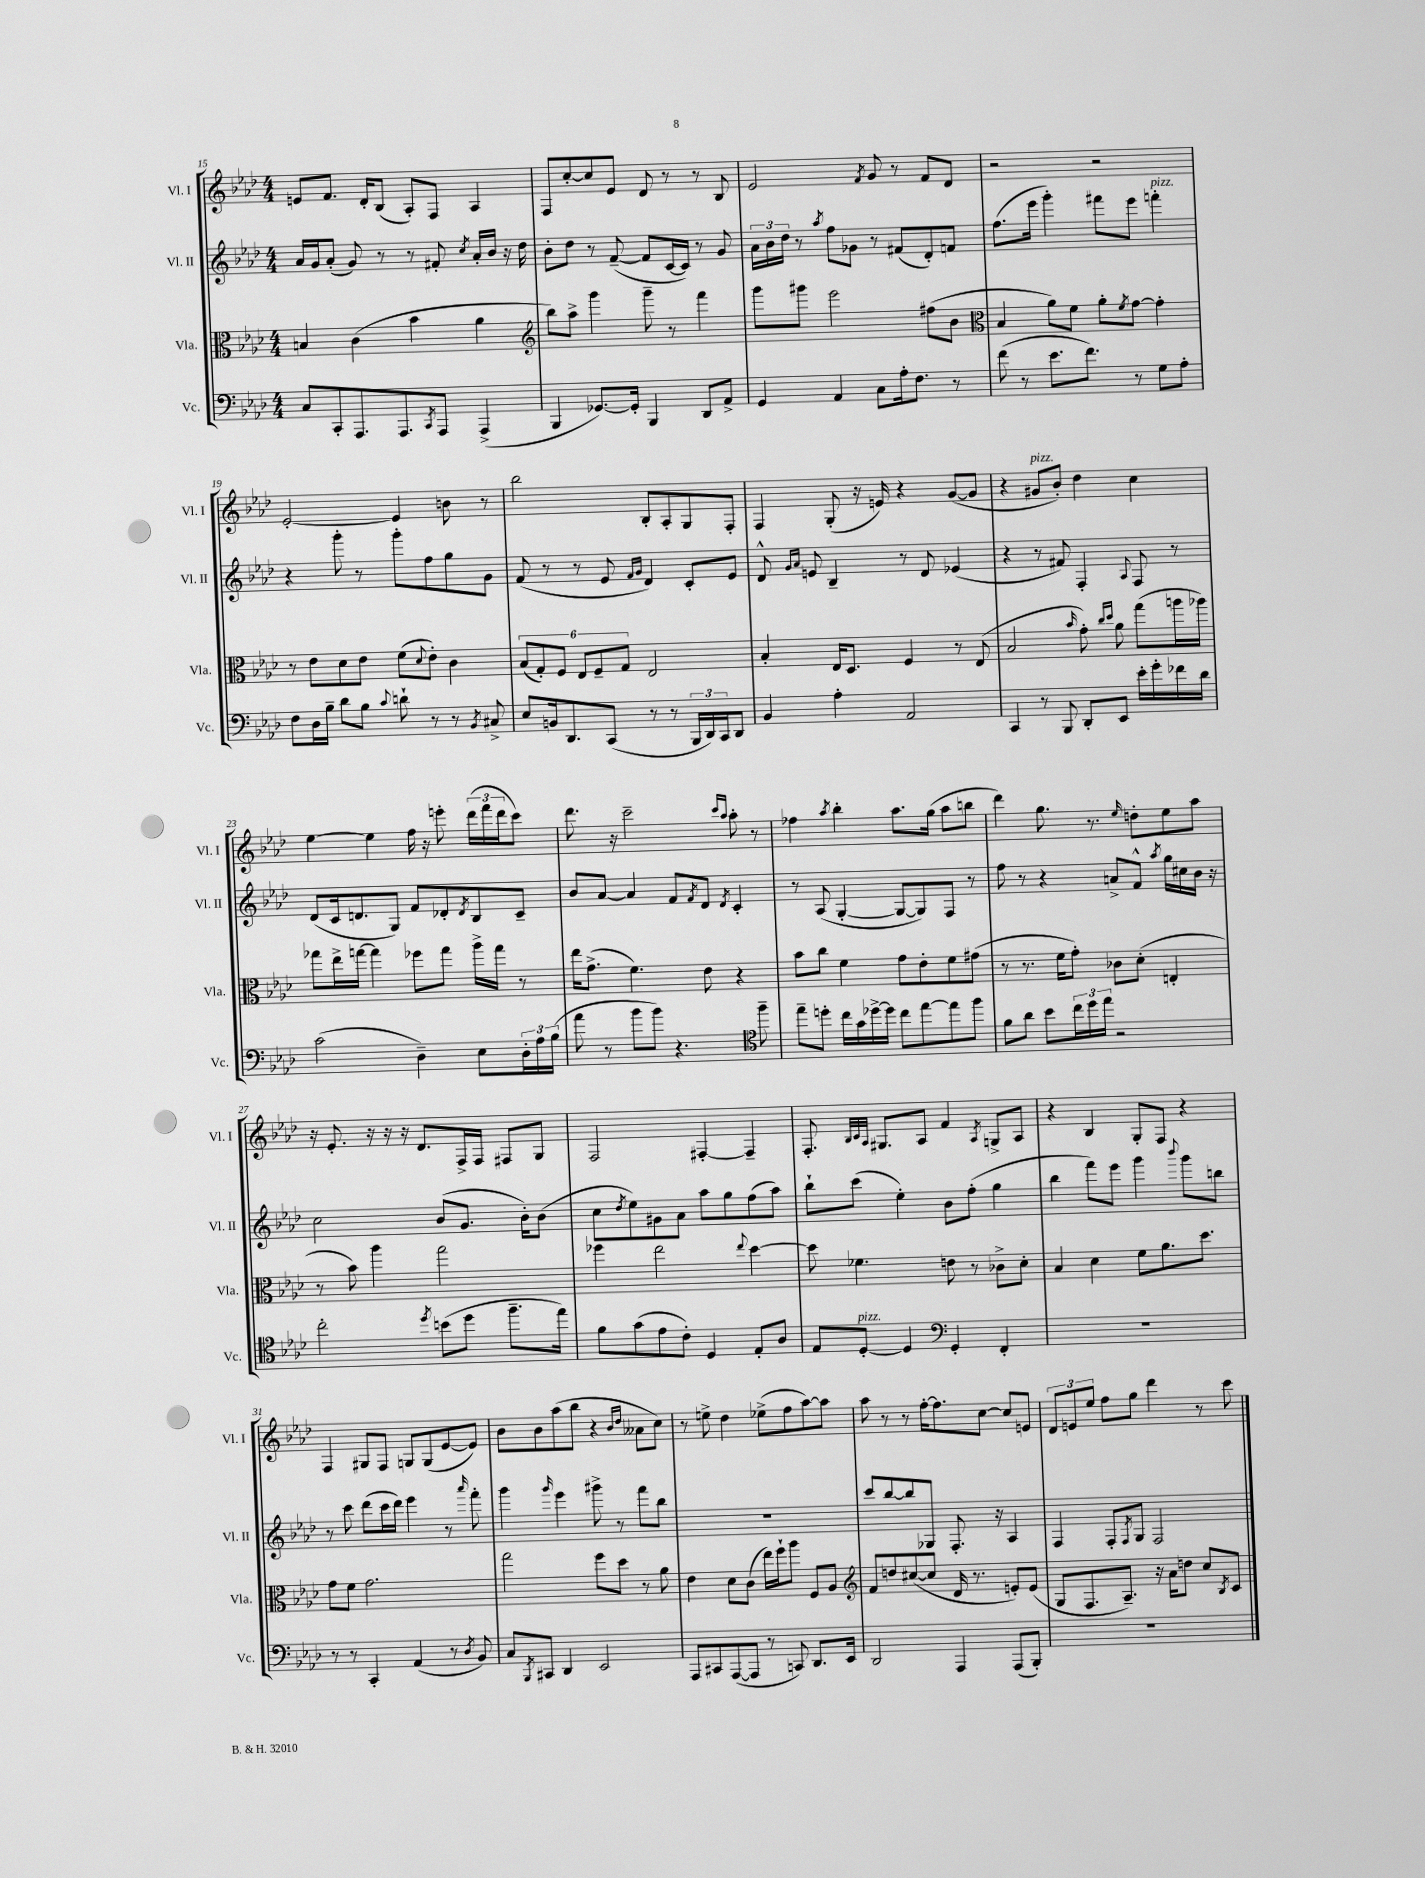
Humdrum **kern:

**kern	**kern	**kern	**kern
*part4	*part3	*part2	*part1
*staff4	*staff3	*staff2	*staff1
*I"Vc.	*I"Vla.	*I"Vl. II	*I"Vl. I
*I'Vc.	*I'Vla.	*I'Vl. II	*I'Vl. I
*clefF4	*clefC3	*clefG2	*clefG2
*k[b-e-a-d-]	*k[b-e-a-d-]	*k[b-e-a-d-]	*k[b-e-a-d-]
*M4/4	*M4/4	*M4/4	*M4/4
=15	=15	=15	=15
8C/L	4Bn/	16a-/LL	8en/L
.	.	16g/J	.
8CC'/	.	(8a-'/J	8.f/J
8.AAA-/	(4c\	8g/)	.
.	.	.	16d-'/KL
.	.	8r	(8B-/J
8.AAA-/	.	.	.
.	4b-\	8r	8A-'/L)
8qCC/	.	.	.
8AAA-/J	.	8f#X'/	8F/J
.	.	8qcc/	.
(4AAA-^/	4a-\	16a-'/LL	4A-/
.	.	16b-/JJ	.
.	.	16r	.
.	.	16dd-\	.
=16	=16	=16	=16
*	*clefG2	*	*
4BBB-/	8bb-\L)	8b-'\L	8F/L
.	8aa-^\J	8dd-\J	[8cc'/
[8.GG-X/L)	4ggg\	8r	8cc/]
.	.	([8f~/	8e-/J
16GG-'/Jk]	.	.	.
4BBB-/	8ggg~\	8f/L]	8d-/
.	8r	[16c/L	8r
.	.	16c/JJ])	.
8DD-/L	4fff\	8r	8r
8AA-^/J	.	8g/	8B-/
=17	=17	=17	=17
4GG/	8ggg\L	24a-\LL	2e-/
.	.	24b-\	.
.	.	24dd-\JJ	.
.	8ggg#X\J	8r	.
.	.	8qaa-/	.
4AA-/	2eee-\	8ff\L	.
.	.	8g-X\J	.
.	.	.	8qf/
8C\L	.	8r	8g/
16A-'\k	.	(8f#X/L	8r
8.F\J	.	.	.
.	(8ff#X\L	8d-'/)	8f/L
8r	8b-\J	8fn/J	8d-/J
=18	=18	=18	=18
*	*clefC3	*	*
(8f\	4B-/	(8.ff\L	2r
8r	.	.	.
.	.	16eee-\Jk	.
8.e-\L	8a-\L)	4ggg'\)	.
.	8f\J	.	.
8.f\J)	.	.	.
.	8a-'\L	8fff#X\L	2r
.	8qf/	.	.
8r	[8g\J	8eee-\J	.
!	!	!LO:TX:a:i:t=pizz.	!
8G\L	4g'\]	4fffn'\	.
8A-'\J	.	.	.
!!LO:LB:g=z
=19	=19	=19	=19
8F\L	8r	4r	[2e-'/
16D-\L	8e-\L	.	.
16B-~\JJ	.	.	.
8d-\L	8d-\	8ggg'\	.
8B-\J	8e-\J	8r	.
8qqc/	.	.	.
8dn`\	(8f\L	8ggg'\L	4e-/]
.	8qqd-/	.	.
8r	8e-'\J)	8ff\	.
8r	4c\	8gg\	8bn\
8qBB-/	.	.	.
8C#X^/	.	8g\J	8r
=20	=20	=20	=20
8E-/L	(12B-/L	(8f/	2bb-\
.	12G'/)	.	.
16BBn/k	.	8r	.
.	12F/J	.	.
8.DD-/	.	.	.
.	12E-/L	8r	.
.	12F~/	.	.
(8CC/J	.	8e-/	.
.	12G/J	.	.
.	.	16qqf/LL	.
.	.	16qqg/JJ	.
8r	2E-/	4d-/)	8B-'/L
8r	.	.	8A-'/
24BBB-/LL	.	8c'/L	8G/
24DD-/)	.	.	.
24CC/J	.	.	.
8DD-/J	.	8e-/J	8F'/J
=21	=21	=21	=21
4BB-/	4B-'/	8d-^^/	4F/
.	.	16qqg/LL	.
.	.	16qqa-/JJ	.
.	.	8en/	.
4A-'\	16E-/KL	4B-~/	(8G'/
.	8.D-/J	.	.
.	.	.	16r
.	.	.	16en/)
2AA-/	4F/	8r	4r
.	.	8d-/	.
.	8r	(4e-X/	([8g/L
.	(8E-/	.	8g/J]
=22	=22	=22	=22
4CC/	2B-/	4r	4r
!	!	!	!LO:TX:a:i:t=pizz.
8r	.	8r	8g#X/L
8BBB-/	.	8f#X/)	8b-'/J)
.	16qqb-/	.	.
8DD-'/L	8g'\)	4F'/	4dd-\
.	16qqcc/LL	.	.
.	16qqdd-/JJ	.	.
8EE-/J	8a-\	.	.
.	.	8qqA-/	.
16e-'\LL	(8gg\L	8F/	4cc\
16g'\	.	.	.
16f-X\	16aan\L	8r	.
16d-\JJ	16aa-X\JJ)	.	.
!!LO:LB:g=z
=23	=23	=23	=23
(2c\	8gg-X\L	(8d-/L	[4ee-\
.	16ee-^\L	16c/k	.
.	[16ggn\JJ	8.dn/	.
.	4gg\]	.	4ee-\]
.	.	8G/J)	.
4D-~\)	8ff-X\L	8f/L	16ff\
.	.	.	16r
.	8gg\J	8d-X'/	8eeen'\
.	.	8qd-/	.
8E-\L	16aa-^\LL	8B-/	(24ddd-\LL
.	.	.	24fff\
.	16gg\JJ	.	.
.	.	.	24ddd-\J
24D-'\L	8r	8c~/J	8ccc\J)
24A-\	.	.	.
(24B-\JJ	.	.	.
=24	=24	=24	=24
8a-\	16ee-\KL	8b-/L	8.ddd-\
.	(8.g^\J	.	.
8r	.	[8a-/J	.
.	.	.	16r
8b-\L	4.f\)	4a-/]	2ccc~\
8b-\J)	.	.	.
4.r	.	8f/L	.
.	.	8qf/	.
.	8e-\	8d-/J	.
.	.	.	16qqccc/LL
.	.	8qd-/	16qqaa-/JJ
.	4r	4c'/	8aa-'\
*clefC4	*	*	*
8ff~\	.	.	8r
=25	=25	=25	=25
8ee-~\L	8b-\L	8r	4ff-X\
8ddn'\J	8cc\J	(8A-/	.
.	.	.	8qaa-/
16cc\LL	4f\	[4G'/	4bb-'\
16g\	.	.	.
[16dd-X^\	.	.	.
16dd-\JJ]	.	.	.
8cc\L	8g\L	8G/L_	8.aa-\L
[8ee-\	8e-'\	8G/])	.
.	.	.	(16gg\Jk
8ee-\]	8f\	8F/J	8aa-\L
8ff\J	(8g#X\J	8r	8bbn\J
=26	=26	=26	=26
8f\L	8r	8ff\	4ddd-\)
8a-\J	8.r	8r	.
8b-\L	.	4r	8.gg\
.	16f\KL	.	.
24cc\L	8g'\J)	.	.
24dd-\	.	.	.
.	.	.	8.r
24ee-\JJ	.	.	.
2r	8c-X\L	8an^/L	.
.	.	.	16qqee-/
.	(8d-'\J	8f^^/J	8ddn'\L
.	.	8qaa-/	.
.	4En'/	16gg\LL	8ee-\
.	.	16cc#X\	.
.	.	16b-\JJ	8aa-\J
.	.	16r	.
!!LO:LB:g=z
=27	=27	=27	=27
2cc'\	8r	2cc\	16r
.	.	.	8.e-'/
.	8b-\)	.	.
.	4aa-\	.	16r
.	.	.	16r
.	.	.	16r
.	.	.	8.d-/L
8qdd-/	.	.	.
(8bn\L	2gg\	(8b-/L	.
8dd-\J	.	8.g/J	16F^/L
.	.	.	16F/JJ
8.ff~\L	.	.	8F#X/L
.	.	16b-'\KL)	.
.	.	(8b-\J	8G/J
16ee-\Jk)	.	.	.
=28	=28	=28	=28
8f\L	4ff-X\	8cc\L	2F/
.	.	8qdd-/	.
(8g\	.	8ee-\)	.
8e-\	2ee-\	8g#X\	.
8c'\J)	.	8a-\J	.
4D-/	.	8aa-\L	[4F#X'/
.	.	8gg\	.
.	8qqee-/	.	.
8E-'/L	[4dd-\	(8ff\	4F#~/]
8A-/J	.	8aa-\J)	.
=29	=29	=29	=29
8E-/L	8dd-\]	8bb-`\L	8.F'/
!LO:TX:a:i:t=pizz.	!	!	!
[8D-'/J	4.f-X\	(8ccc\J	.
.	.	.	32qqB-/LLL
.	.	.	32qqc/
.	.	.	32qqA-/JJJ
.	.	.	8.G#X/L
4D-/]	.	4ee-'\)	.
.	.	.	8A-/J
*clefF4	*	*	*
4GG'/	8en\	8b-\L	4f/
.	8r	(8ff'\J	.
.	.	.	8qA-/
4FF'/	8c-X^\L	4gg\	8Gn^/L
.	8d-'\J	.	8A-/J
=30	=30	=30	=30
1r	4B-/	4bb-\	4r
.	4d-\	8fff\L)	4B-/
.	.	8eee-\J	.
.	8f\L	4ggg\	8G'/L
.	8.a-\	.	8F/J
.	.	8qqbbb-/	.
.	.	8ggg\L	4r
.	8.dd-\J	.	.
.	.	8bbn\J	.
!!LO:LB:g=z
=31	=31	=31	=31
8r	8g\L	8r	4F/
8r	8f\J	8ccc\	.
4CC'/	2.g\	(8ddd-\L	8G#X/L
.	.	16ccc\L	8F/J
.	.	16ddd-\JJ)	.
(4AA-/	.	4eee-\	8Gn/L
.	.	.	(8G/
8r	.	8r	[8e-/
8qD-/	.	16qqaaa-/	.
8BB-/)	.	8fff'\	8e-/J])
=32	=32	=32	=32
8C/L	2gg\	4ggg\	8b-\L
8qBBB-/	.	.	.
8CC#X/J	.	.	8b-\
.	.	16qqggg/	.
4DD-/	.	4eee-\	(8aa-\
.	.	.	8bb-\J
2EE-/	8ff\L	8ggg#X^\	4r
.	8dd-\J	8r	.
.	.	.	16qqb-/LL
.	.	.	16qqdd-/JJ
.	8r	8fff\L	8a--X\L
.	8a-\	8bb-\J	8cc\J)
=33	=33	=33	=33
8AAA-/L	4e-\	1r	8r
8CC#X/	.	.	8een^\
([8AAA-/	8d-\L	.	4dd-\
8AAA-/J]	(8c\J	.	.
8r	16ee-\LL)	.	(8ee-X^\L
.	16ff`\J	.	.
8CCn/)	8aa-\J	.	8ff\
8.DD-/L	8F/L	.	[8aa-\)
.	8A-/J	.	8aa-\J]
16EE-/Jk	.	.	.
=34	=34	=34	=34
*	*clefG2	*	*
2DD-/	8f/L	8ccc/L	8aa-\
.	8ddn/	[8bb-/	8r
.	([8cc#X/	8bb-/]	8r
.	8cc#/J]	8G-X/J	[16ff'\KL
.	.	.	8.ff\]
4AAA-/	16d-/	8.F'/	.
.	8.r	.	.
.	.	.	[8cc\J
.	.	16r	.
(8AAA-/L	8en'/L)	4A-/	8cc/L]
8BBB-'/J)	(8e/J	.	8en/J
=35	=35	=35	=35
1r	8G/L	4F/	12d-/L
.	.	.	12en/
.	8.F/	.	.
.	.	.	12ee-/J
.	.	8F'/L	8ff\L
.	8.A-~/J)	.	.
.	.	8qF/	.
.	.	8G/J	8gg\J
.	16r	2F/	4ddd-\
.	16a-\KL	.	.
.	8ddn\J	.	.
.	8cc/L	.	8r
.	8qB-/	.	.
.	8c/J	.	8ccc\
==	==	==	==
*-	*-	*-	*-
